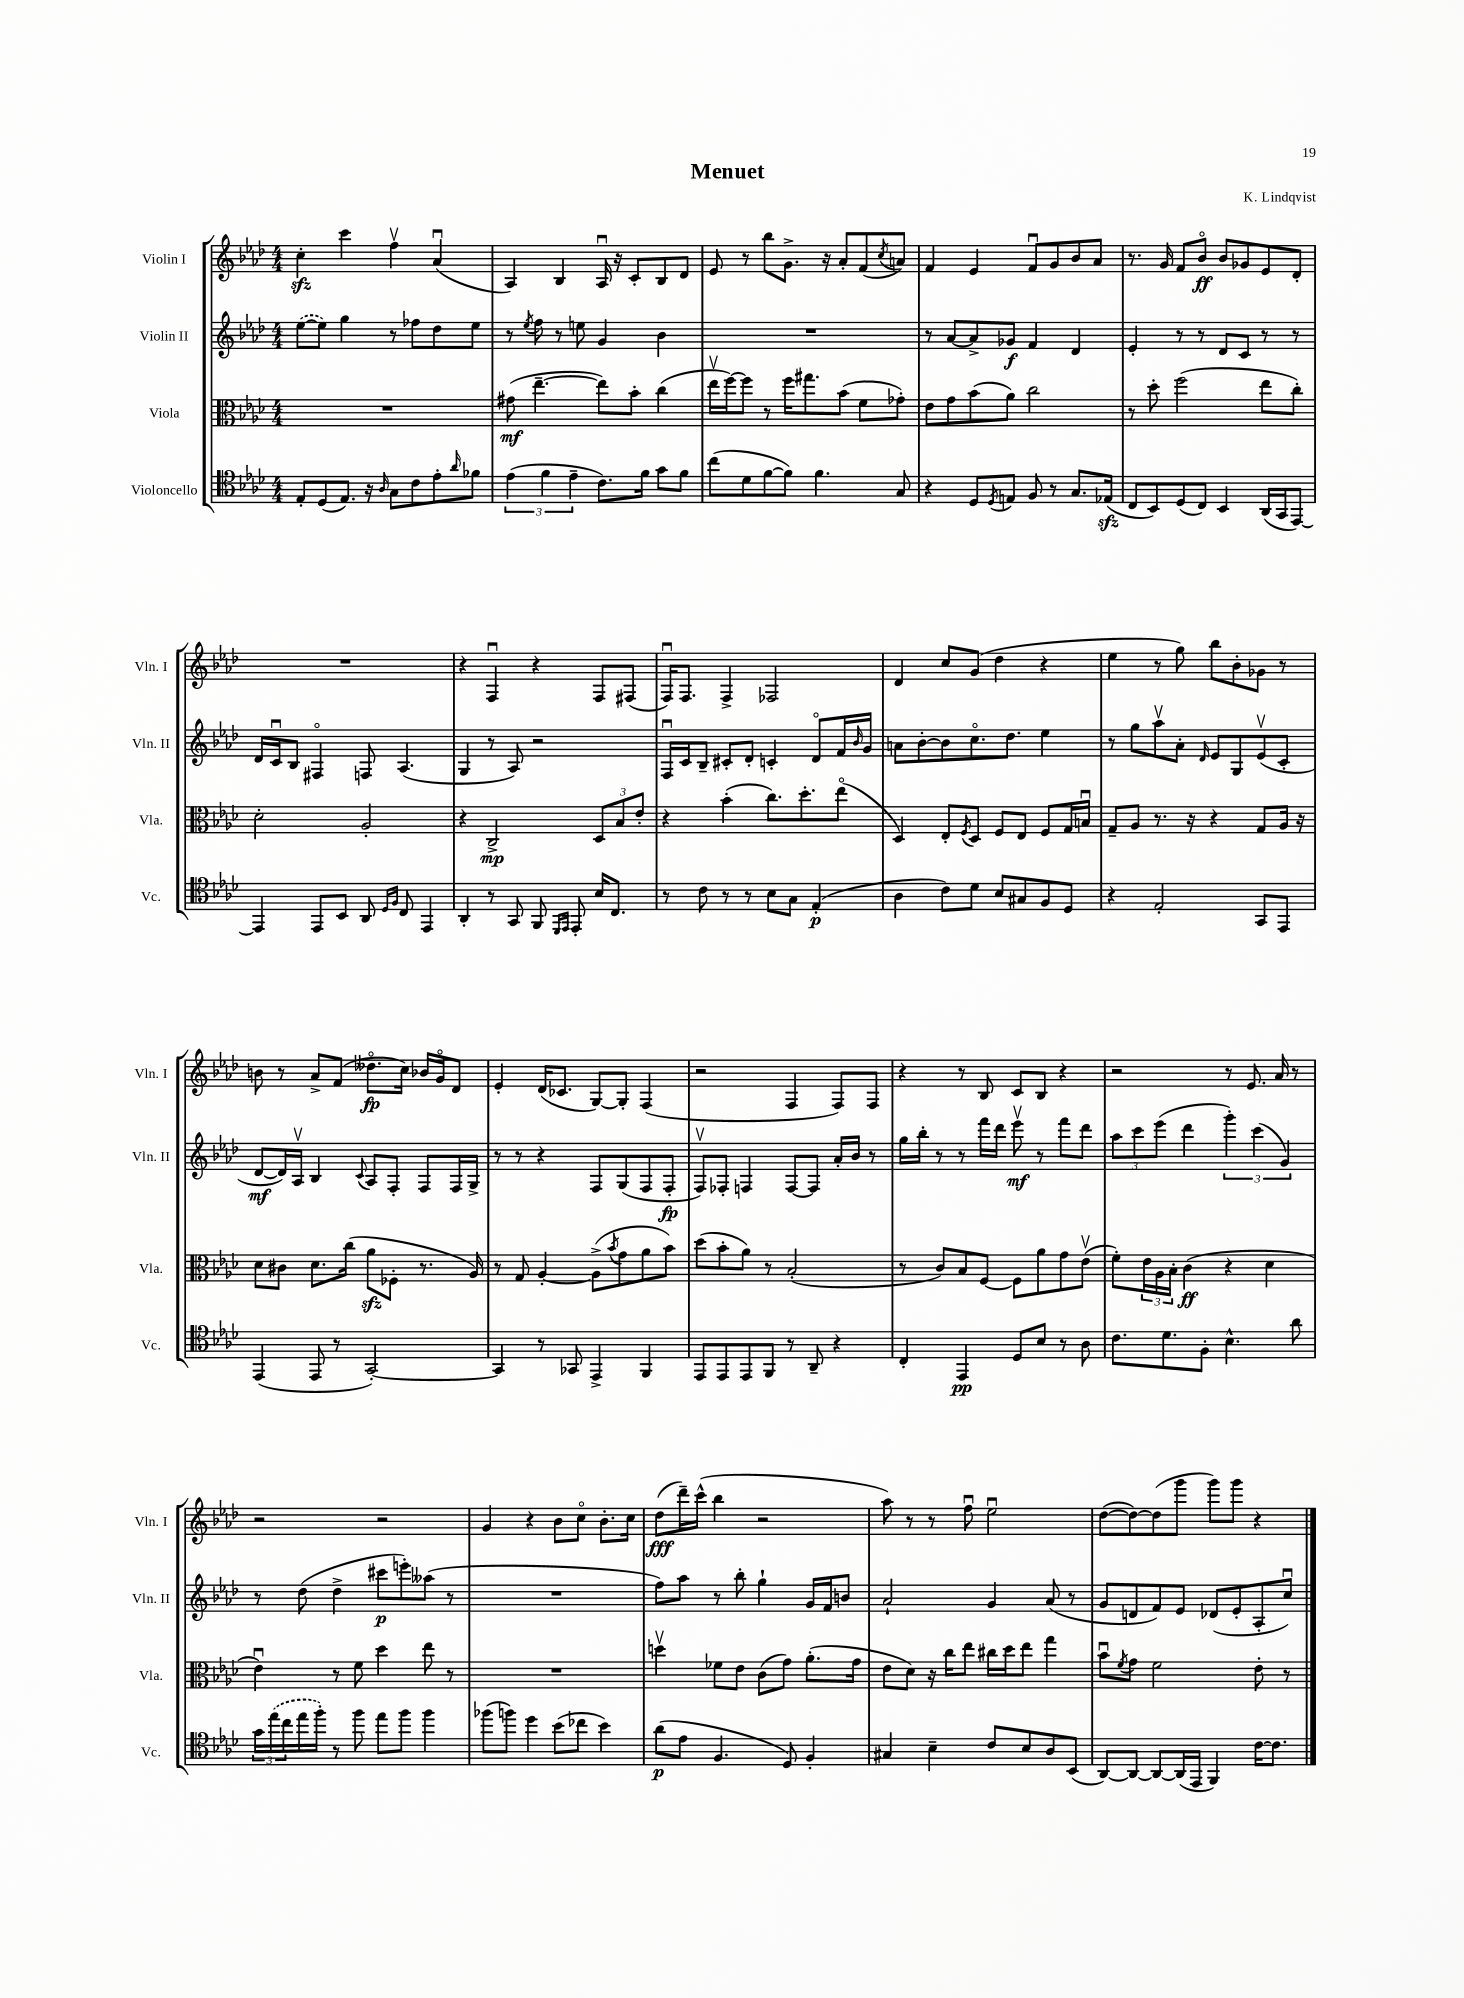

**kern	**dynam	**kern	**dynam	**kern	**dynam	**kern	**dynam
*part4	*part4	*part3	*part3	*part2	*part2	*part1	*part1
*staff4	*staff4	*staff3	*staff3	*staff2	*staff2	*staff1	*staff1
*I"Violoncello	*	*I"Viola	*	*I"Violin II	*	*I"Violin I	*
*I'Vc.	*	*I'Vla.	*	*I'Vln. II	*	*I'Vln. I	*
*clefC4	*	*clefC3	*	*clefG2	*	*clefG2	*
*k[b-e-a-d-]	*	*k[b-e-a-d-]	*	*k[b-e-a-d-]	*	*k[b-e-a-d-]	*
*M4/4	*	*M4/4	*	*M4/4	*	*M4/4	*
=1	=1	=1	=1	=1	=1	=1	=1
8E-'/L	.	1r	.	([8ee-\L	.	4cczz'\	.
(8D-/	.	.	.	8ee-\J])	.	.	.
8.E-/J)	.	.	.	4gg\	.	4ccc\	.
16r	.	.	.	.	.	.	.
16qqA-/	.	.	.	.	.	.	.
8G\L	.	.	.	8r	.	4ffv\	.
8c\	.	.	.	8ff-X\L	.	.	.
8e-'\	.	.	.	8dd-\	.	(4a-u/	.
16qqa-/	.	.	.	.	.	.	.
8f-X\J	.	.	.	8ee-\J	.	.	.
=2	=2	=2	=2	=2	=2	=2	=2
(6e-\	.	(8g#X\	mf	8r	.	4A-/)	.
.	.	.	.	8qee-/	.	.	.
.	.	[4.ee-~\	.	8ff\	.	.	.
6f\	.	.	.	.	.	.	.
.	.	.	.	8r	.	4B-/	.
6e-~\	.	.	.	.	.	.	.
.	.	.	.	8een\	.	.	.
8.c\L)	.	8ee-\L])	.	4g/	.	16A-u/	.
.	.	.	.	.	.	16r	.
.	.	8b-'\J	.	.	.	8c'/L	.
16f\Jk	.	.	.	.	.	.	.
8g\L	.	(4cc\	.	4b-\	.	8B-/	.
8f\J	.	.	.	.	.	8d-/J	.
=3	=3	=3	=3	=3	=3	=3	=3
(8cc\L	.	16ee-v\LL	.	1r	.	8e-/	.
.	.	[16ff\J)	.	.	.	.	.
8d-\	.	8ff\J]	.	.	.	8r	.
[8f\	.	8r	.	.	.	8bb-\L	.
8f\J])	.	16ff\KL	.	.	.	8.g^\J	.
.	.	8.gg#X\	.	.	.	.	.
4.f\	.	.	.	.	.	.	.
.	.	.	.	.	.	16r	.
.	.	(8b-\J	.	.	.	8a-'/L	.
.	.	8f\L	.	.	.	(8f/	.
.	.	.	.	.	.	8qcc/	.
8G/	.	8g-X'\J)	.	.	.	8an/J)	.
=4	=4	=4	=4	=4	=4	=4	=4
4r	.	8e-\L	.	8r	.	4f/	.
.	.	8g\	.	[8a-/L	.	.	.
8D-/L	.	(8b-\	.	8a-^/]	.	4e-/	.
8qD-/	.	.	.	.	.	.	.
8En/J	.	8a-\J)	.	8g-X/J	f	.	.
8F/	.	2cc\	.	4f/	.	8fu/L	.
8r	.	.	.	.	.	8g/	.
8.G/L	.	.	.	4d-/	.	8b-/	.
.	.	.	.	.	.	8a-/J	.
(16E-Xzz/Jk	.	.	.	.	.	.	.
=5	=5	=5	=5	=5	=5	=5	=5
8C/L	.	8r	.	4e-'/	.	8.r	.
8BB-/)	.	8dd-'\	.	.	.	.	.
.	.	.	.	.	.	16g/	.
(8D-/	.	(2ff\	.	8r	.	8f/L	.
8C/J)	.	.	.	8r	.	8b-/J	ff
4BB-/	.	.	.	8d-/L	.	8b-/L	.
.	.	.	.	8c/J	.	8g-X/	.
(16AA-/LL	.	8ee-\L	.	8r	.	8e-/	.
16GG/J	.	.	.	.	.	.	.
[8EE-/J)	.	8cc'\J)	.	8r	.	8d-'/J	.
!!LO:LB:g=z
=6	=6	=6	=6	=6	=6	=6	=6
4EE-/]	.	2d-'\	.	16d-/LL	.	1r	.
.	.	.	.	16cu/J	.	.	.
.	.	.	.	8B-/J	.	.	.
8EE-/L	.	.	.	4F#X/	.	.	.
8BB-/J	.	.	.	.	.	.	.
8AA-/	.	2A-'/	.	8Fn/	.	.	.
16qqD-/LL	.	.	.	.	.	.	.
16qqF/JJ	.	.	.	.	.	.	.
8C/	.	.	.	(4.A-/	.	.	.
4EE-/	.	.	.	.	.	.	.
=7	=7	=7	=7	=7	=7	=7	=7
4AA-'/	.	4r	.	4G/	.	4r	.
8r	.	2C^/	mp	8r	.	4Fu/	.
8GG/	.	.	.	8A-/)	.	.	.
8FF/	.	.	.	2r	.	4r	.
16qqDD-/LL	.	.	.	.	.	.	.
16qqEE-/JJ	.	.	.	.	.	.	.
8EE-'/	.	.	.	.	.	.	.
16B-/KL	.	12D-/L	.	.	.	8F/L	.
8.C/J	.	.	.	.	.	.	.
.	.	12B-/	.	.	.	.	.
.	.	.	.	.	.	(8F#X/J	.
.	.	12e-'/J	.	.	.	.	.
=8	=8	=8	=8	=8	=8	=8	=8
8r	.	4r	.	16Fu/LL	.	16Fu/KL)	.
.	.	.	.	16c/J	.	8.F/J	.
8c\	.	.	.	8B-~/J	.	.	.
8r	.	(4b-'\	.	8c#X'/L	.	4F^/	.
8r	.	.	.	8d-'/J	.	.	.
8B-\L	.	8.cc\L)	.	4cn'/	.	2F-X/	.
8G\J	.	.	.	.	.	.	.
.	.	8.dd-'\	.	.	.	.	.
(4E-'/	p	.	.	8d-/L	.	.	.
.	.	(8ee-\J	.	16f/L	.	.	.
.	.	.	.	16qqb-/	.	.	.
.	.	.	.	16g/JJ	.	.	.
=9	=9	=9	=9	=9	=9	=9	=9
4A-\	.	4D-/)	.	8an\L	.	4d-/	.
.	.	.	.	[8b-'\	.	.	.
8c\L)	.	8E-'/L	.	8b-\]	.	8cc/L	.
.	.	8qF/	.	.	.	.	.
8d-\J	.	8D-/J	.	8.cc\	.	(8g/J	.
8B-/L	.	8F/L	.	.	.	4dd-\	.
.	.	.	.	8.dd-\J	.	.	.
8G#X/	.	8E-/J	.	.	.	.	.
8F/	.	8F/L	.	4ee-\	.	4r	.
8D-/J	.	16G/L	.	.	.	.	.
.	.	16Bnu/JJ	.	.	.	.	.
=10	=10	=10	=10	=10	=10	=10	=10
4r	.	8G~/L	.	8r	.	4ee-\	.
.	.	8A-/J	.	8gg\L	.	.	.
2E-'/	.	8.r	.	8aa-v\	.	8r	.
.	.	.	.	8a-'\J	.	8gg\)	.
.	.	16r	.	.	.	.	.
.	.	.	.	16qqd-/	.	.	.
.	.	4r	.	8e-/L	.	8bb-\L	.
.	.	.	.	8G/	.	8b-'\	.
8GG/L	.	8G/L	.	(8e-v/	.	8g-X\J	.
8EE-/J	.	16A-/Jk	.	8c'/J	.	8r	.
.	.	16r	.	.	.	.	.
!!LO:LB:g=z
=11	=11	=11	=11	=11	=11	=11	=11
(4EE-/	.	8d-\L	.	[8d-/L	mf	8bn\	.
.	.	8c#X\J	.	16d-/L])	.	8r	.
.	.	.	.	16A-v/JJ	.	.	.
8EE-/	.	8.d-\L	.	4B-/	.	8a-^/L	.
8r	.	.	.	.	.	(8f/J	.
.	.	(16cc\Jk	.	.	.	.	.
.	.	.	.	8qqc/	.	.	.
[2GG'/)	.	8a-zz\L	.	8A-/L	.	8.dd--X\L	fp
.	.	8F-X'\J	.	8F'/J	.	.	.
.	.	.	.	.	.	16cc\Jk)	.
.	.	8.r	.	8F/L	.	16b-X/LL	.
.	.	.	.	.	.	16g/J	.
.	.	.	.	16F/L	.	8d-/J	.
.	.	16A-/)	.	16G^/JJ	.	.	.
=12	=12	=12	=12	=12	=12	=12	=12
4GG/]	.	8r	.	8r	.	4e-'/	.
.	.	8G/	.	8r	.	.	.
8r	.	[4A-'/	.	4r	.	(16d-/KL	.
.	.	.	.	.	.	8.c-X/J	.
8GG-X/	.	.	.	.	.	.	.
4EE-^/	.	(8A-^\L]	.	8F/L	.	[8G/L)	.
.	.	8qb-/	.	.	.	.	.
.	.	8g\	.	(8G/	.	8G'/J]	.
4FF/	.	8a-\	.	8F/	.	(4F/	.
.	.	8b-\J)	.	8F'/J	fp	.	.
=13	=13	=13	=13	=13	=13	=13	=13
8EE-/L	.	(8dd-\L	.	8Fv/L)	.	2r	.
8EE-/	.	8b-'\	.	8F-X'/J	.	.	.
8EE-/	.	8a-\J)	.	4Fn/	.	.	.
8FF/J	.	8r	.	.	.	.	.
8r	.	(2B-'/	.	[8F/L	.	4F/	.
8AA-~/	.	.	.	8F/J]	.	.	.
4r	.	.	.	16a-'/LL	.	8F/L)	.
.	.	.	.	16b-/JJ	.	.	.
.	.	.	.	8r	.	8F/J	.
=14	=14	=14	=14	=14	=14	=14	=14
4C'/	.	8r	.	16gg\LL	.	4r	.
.	.	.	.	16bb-'\JJ	.	.	.
.	.	8c/L)	.	8r	.	.	.
4EE-/	pp	8B-/	.	8r	.	8r	.
.	.	[8F/J	.	16fff\LL	.	8B-/	.
.	.	.	.	16ddd-\JJ	.	.	.
8D-/L	.	8F\L]	.	8eee-v\	mf	8c/L	.
8B-/J	.	8a-\	.	8r	.	8B-/J	.
8r	.	8g\	.	8fff\L	.	4r	.
8A-\	.	(8e-v\J	.	8ddd-\J	.	.	.
=15	=15	=15	=15	=15	=15	=15	=15
8.c\L	.	8f'\L)	.	12aa-\L	.	2r	.
.	.	.	.	12ccc\	.	.	.
.	.	24e-\L	.	.	.	.	.
.	.	24A-\	.	(12eee-\J	.	.	.
8.d-\	.	.	.	.	.	.	.
.	.	24B-'\JJ	.	.	.	.	.
.	.	(4c\	ff	4ddd-\	.	.	.
8F'\J	.	.	.	.	.	.	.
4.B-^^\	.	4r	.	6ggg'\)	.	8r	.
.	.	.	.	.	.	8.e-/	.
.	.	.	.	(6ccc\	.	.	.
.	.	4d-\	.	.	.	.	.
.	.	.	.	.	.	16a-/	.
.	.	.	.	6g/)	.	.	.
8a-\	.	.	.	.	.	8r	.
!!LO:LB:g=z
=16	=16	=16	=16	=16	=16	=16	=16
24g\LL	.	4e-u\)	.	8r	.	2r	.
(24ee-\	.	.	.	.	.	.	.
24cc\	.	.	.	.	.	.	.
16ee-\	.	.	.	(8dd-\	.	.	.
16ff'\JJ)	.	.	.	.	.	.	.
8r	.	8r	.	4dd-^\	.	.	.
8ff\	.	8f\	.	.	.	.	.
8ee-\L	.	4dd-\	.	8ccc#X\L	p	2r	.
8ff\J	.	.	.	8eeen'\)	.	.	.
4ff\	.	8ee-\	.	(8aa--X\J	.	.	.
.	.	8r	.	8r	.	.	.
=17	=17	=17	=17	=17	=17	=17	=17
(8ff-X\L	.	1r	.	1r	.	4g/	.
8ffn\J)	.	.	.	.	.	.	.
4dd-\	.	.	.	.	.	4r	.
(8b-\L	.	.	.	.	.	8b-\L	.
8cc-X\J	.	.	.	.	.	8cc\J	.
4b-\)	.	.	.	.	.	8.b-'\L	.
.	.	.	.	.	.	16cc\Jk	.
=18	=18	=18	=18	=18	=18	=18	=18
(8a-\L	p	4ddnv\	.	8ff\L)	.	(8dd-\L	fff
8e-\J	.	.	.	8aa-\J	.	16ddd-~\L)	.
.	.	.	.	.	.	(16ccc^^\JJ	.
4.F/	.	8f-X\L	.	8r	.	4bb-\	.
.	.	8e-\J	.	8bb-'\	.	.	.
.	.	(8c\L	.	4gg`\	.	2r	.
8D-/)	.	8g\J)	.	.	.	.	.
4F'/	.	(8.a-'\L	.	16g/LL	.	.	.
.	.	.	.	16f/J	.	.	.
.	.	.	.	8bn/J	.	.	.
.	.	16g\Jk	.	.	.	.	.
=19	=19	=19	=19	=19	=19	=19	=19
4G#X/	.	8e-\L	.	2a-`/	.	8aa-\)	.
.	.	8d-\J)	.	.	.	8r	.
4B-~\	.	16r	.	.	.	8r	.
.	.	16cc\KL	.	.	.	.	.
.	.	8ee-\J	.	.	.	8ffu\	.
8c/L	.	16cc#X\LL	.	4g/	.	2ee-u\	.
.	.	16dd-\J	.	.	.	.	.
8B-/	.	8ee-\J	.	.	.	.	.
8A-/	.	4gg\	.	(8a-/	.	.	.
(8BB-/J	.	.	.	8r	.	.	.
=20	=20	=20	=20	=20	=20	=20	=20
[8AA-/L)	.	8b-u\L	.	8g/L	.	([8dd-\L	.
.	.	8qf/	.	.	.	.	.
8AA-/J_	.	8g\J	.	8dn/	.	8dd-\_)	.
8AA-/L_	.	2f\	.	8f/)	.	(8dd-\]	.
(16AA-/L]	.	.	.	8e-/J	.	8ggg\J	.
16EE-/JJ	.	.	.	.	.	.	.
4FF/)	.	.	.	(8d-X/L	.	8ggg\L)	.
.	.	.	.	8e-'/	.	8ggg\J	.
[16c\KL	.	8e-'\	.	8A-'/	.	4r	.
8.c\J]	.	.	.	.	.	.	.
.	.	8r	.	8ccu/J)	.	.	.
==	==	==	==	==	==	==	==
*-	*-	*-	*-	*-	*-	*-	*-
